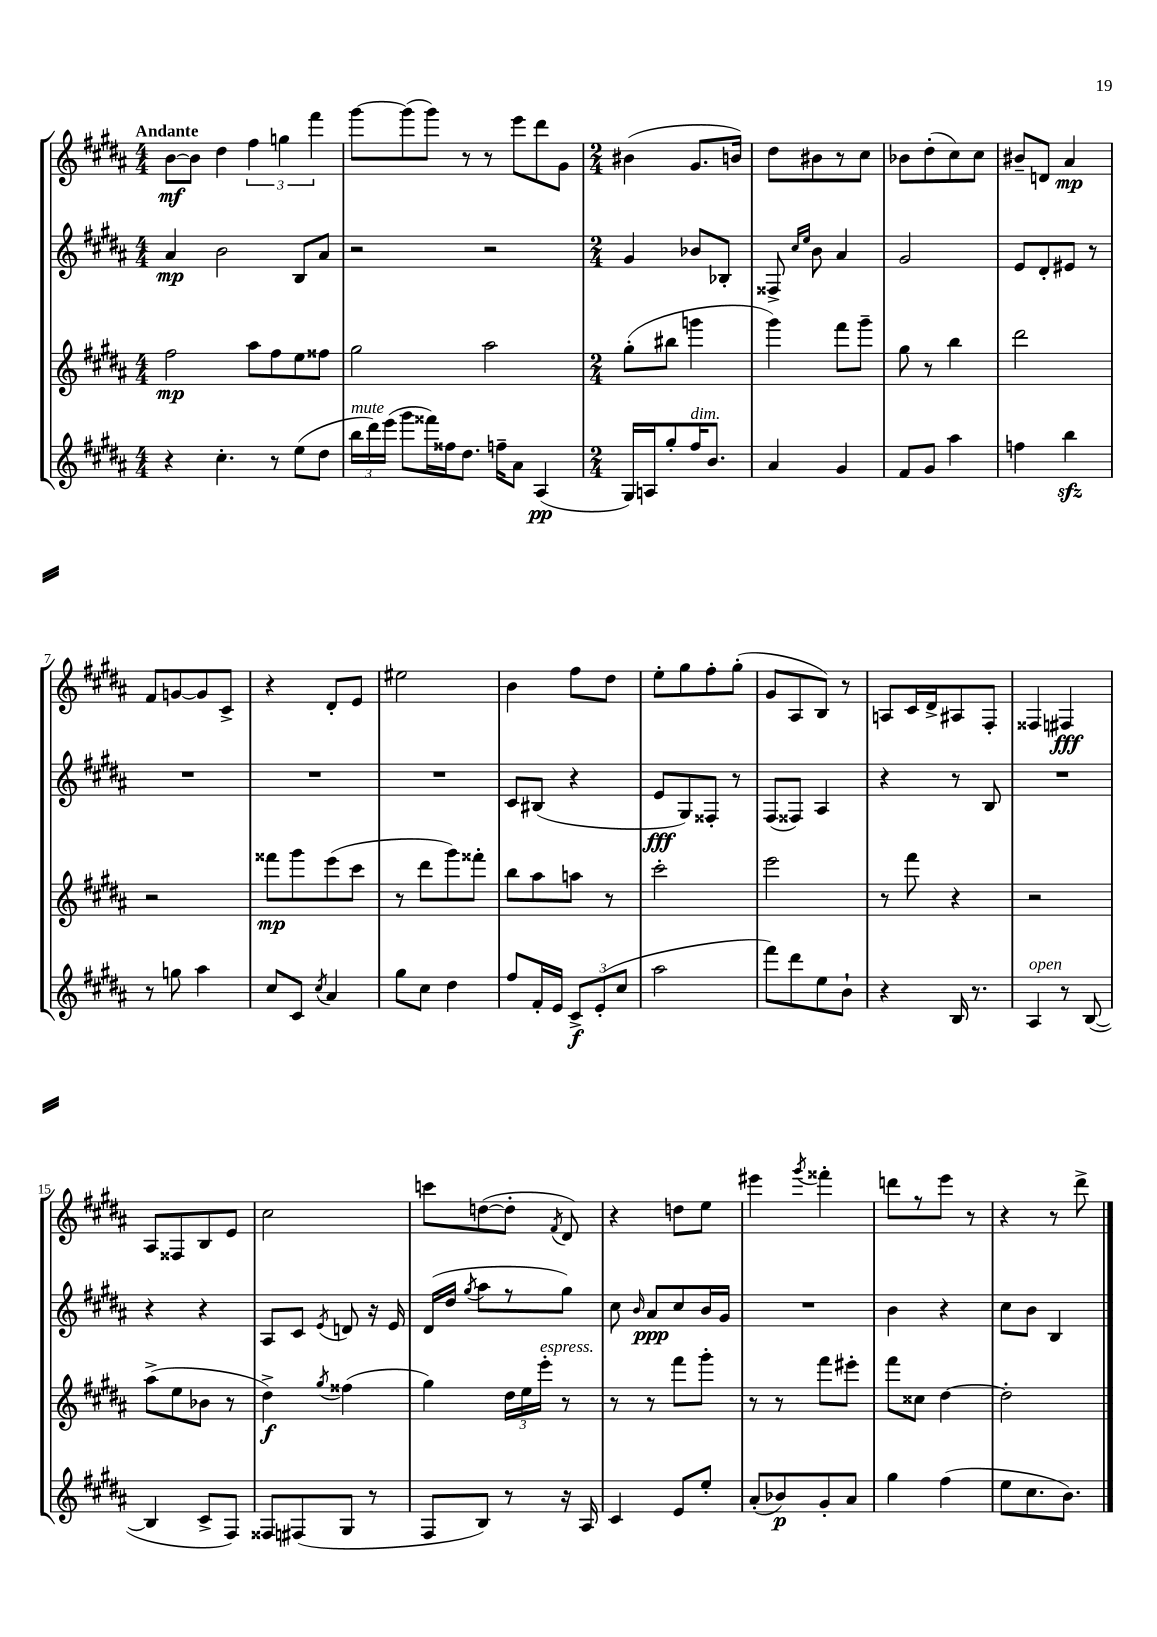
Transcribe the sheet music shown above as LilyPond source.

<<
\new StaffGroup <<
\new Staff = "s0" {
    \clef treble \key b \major \numericTimeSignature \time 4/4 \tempo "Andante"
    \autoBeamOff b'8[~\mf b'8] dis''4 \tuplet 3/2 { fis''4 g''4 fis'''4 } |
    gis'''8[~ gis'''8( gis'''8]) r8 r8 e'''8[ dis'''8 gis'8] |
    \numericTimeSignature \time 2/4 bis'4( gis'8.[ b'16]) |
    dis''8[ bis'8 r8 cis''8] |
    bes'8[ dis''8-.( cis''8) cis''8] |
    bis'8[-- d'8] ais'4\mp |
    fis'8[ g'8~ g'8 cis'8]-> |
    r4 dis'8[-. e'8] |
    eis''2 |
    b'4 fis''8[ dis''8] |
    e''8[-. gis''8 fis''8-. gis''8]-.( |
    gis'8[ ais8 b8]) r8 |
    a8[ cis'16 dis'16-> ais8 fis8]-. |
    fisis4 fis4\fff |
    ais8[ fisis8 b8 e'8] |
    cis''2 |
    c'''8[ d''8~( d''8]-. \acciaccatura { fis'8 } dis'8) |
    r4 d''8[ e''8] |
    eis'''4 \acciaccatura { gis'''8 } fisis'''4-. |
    d'''8[ r8 e'''8] r8 |
    r4 r8 dis'''8-> \bar "|." |
}
\new Staff = "s1" {
    \clef treble \key b \major \numericTimeSignature \time 4/4
    \autoBeamOff ais'4\mp b'2 b8[ ais'8] |
    r2 r2 |
    \numericTimeSignature \time 2/4 gis'4 bes'8[ bes8]-. |
    fisis8-> \grace { cis''16[ e''16] } b'8 ais'4 |
    gis'2 |
    e'8[ dis'8-. eis'8] r8 |
    R2 |
    R2 |
    R2 |
    cis'8[ bis8]( r4 |
    e'8[\fff gis8) fisis8]-. r8 |
    fis8[( fisis8]) ais4 |
    r4 r8 b8 |
    R2 |
    r4 r4 |
    ais8[ cis'8] \acciaccatura { e'8 } d'8 r16 e'16 |
    dis'16[( dis''16] \acciaccatura { gis''8 } ais''8[ r8 gis''8]) |
    cis''8 \grace { b'16 } ais'8[\ppp cis''8 b'16 gis'16] |
    R2 |
    b'4 r4 |
    cis''8[ b'8] b4 \bar "|." |
}
\new Staff = "s2" {
    \clef treble \key b \major \numericTimeSignature \time 4/4
    \autoBeamOff fis''2\mp ais''8[ fis''8 e''8 fisis''8] |
    gis''2 ais''2 |
    \numericTimeSignature \time 2/4 gis''8[-.( bis''8] g'''4 |
    gis'''4) fis'''8[ gis'''8]-- |
    gis''8 r8 b''4 |
    dis'''2 |
    r2 |
    fisis'''8[\mp gis'''8 e'''8( cis'''8] |
    r8 dis'''8[ gis'''8) fisis'''8]-. |
    b''8[ ais''8 a''8] r8 |
    cis'''2-. |
    e'''2 |
    r8 fis'''8 r4 |
    r2 |
    ais''8[->( e''8 bes'8] r8 |
    dis''4->\f) \acciaccatura { gis''8 } fisis''4( |
    gis''4) \tuplet 3/2 { dis''16[ e''16 e'''16]-.^\markup { \italic "espress." } } r8 |
    r8 r8 fis'''8[ gis'''8]-. |
    r8 r8 fis'''8[ eis'''8]-. |
    fis'''8[ cisis''8] dis''4~ |
    dis''2-. \bar "|." |
}
\new Staff = "s3" {
    \clef treble \key b \major \numericTimeSignature \time 4/4
    \autoBeamOff r4 cis''4.-. r8 e''8[( dis''8] |
    \tuplet 3/2 { b''16[^\markup { \italic "mute" } dis'''16) e'''16]( } gis'''8[ fisis'''16) fisis''16 dis''8.] f''16[-- ais'8] ais4\pp( |
    \numericTimeSignature \time 2/4 gis16[) a16 gis''8-. fis''16^\markup { \italic "dim." } b'8.] |
    ais'4 gis'4 |
    fis'8[ gis'8] ais''4 |
    f''4 b''4\sfz |
    r8 g''8 ais''4 |
    cis''8[ cis'8] \acciaccatura { cis''8 } ais'4 |
    gis''8[ cis''8] dis''4 |
    fis''8[ fis'16-. e'16] \tuplet 3/2 { cis'8[->\f e'8-.( cis''8] } |
    ais''2 |
    fis'''8[) dis'''8 e''8 b'8]-! |
    r4 b16 r8. |
    ais4^\markup { \italic "open" } r8 b8~( |
    b4 cis'8[-> fis8]) |
    fisis8[ fis8( gis8] r8 |
    fis8[ b8]) r8 r16 ais16 |
    cis'4 e'8[ e''8]-. |
    ais'8[-.( bes'8\p) gis'8-. ais'8] |
    gis''4 fis''4( |
    e''8[ cis''8. b'8.]) \bar "|." |
}
>>
>>
